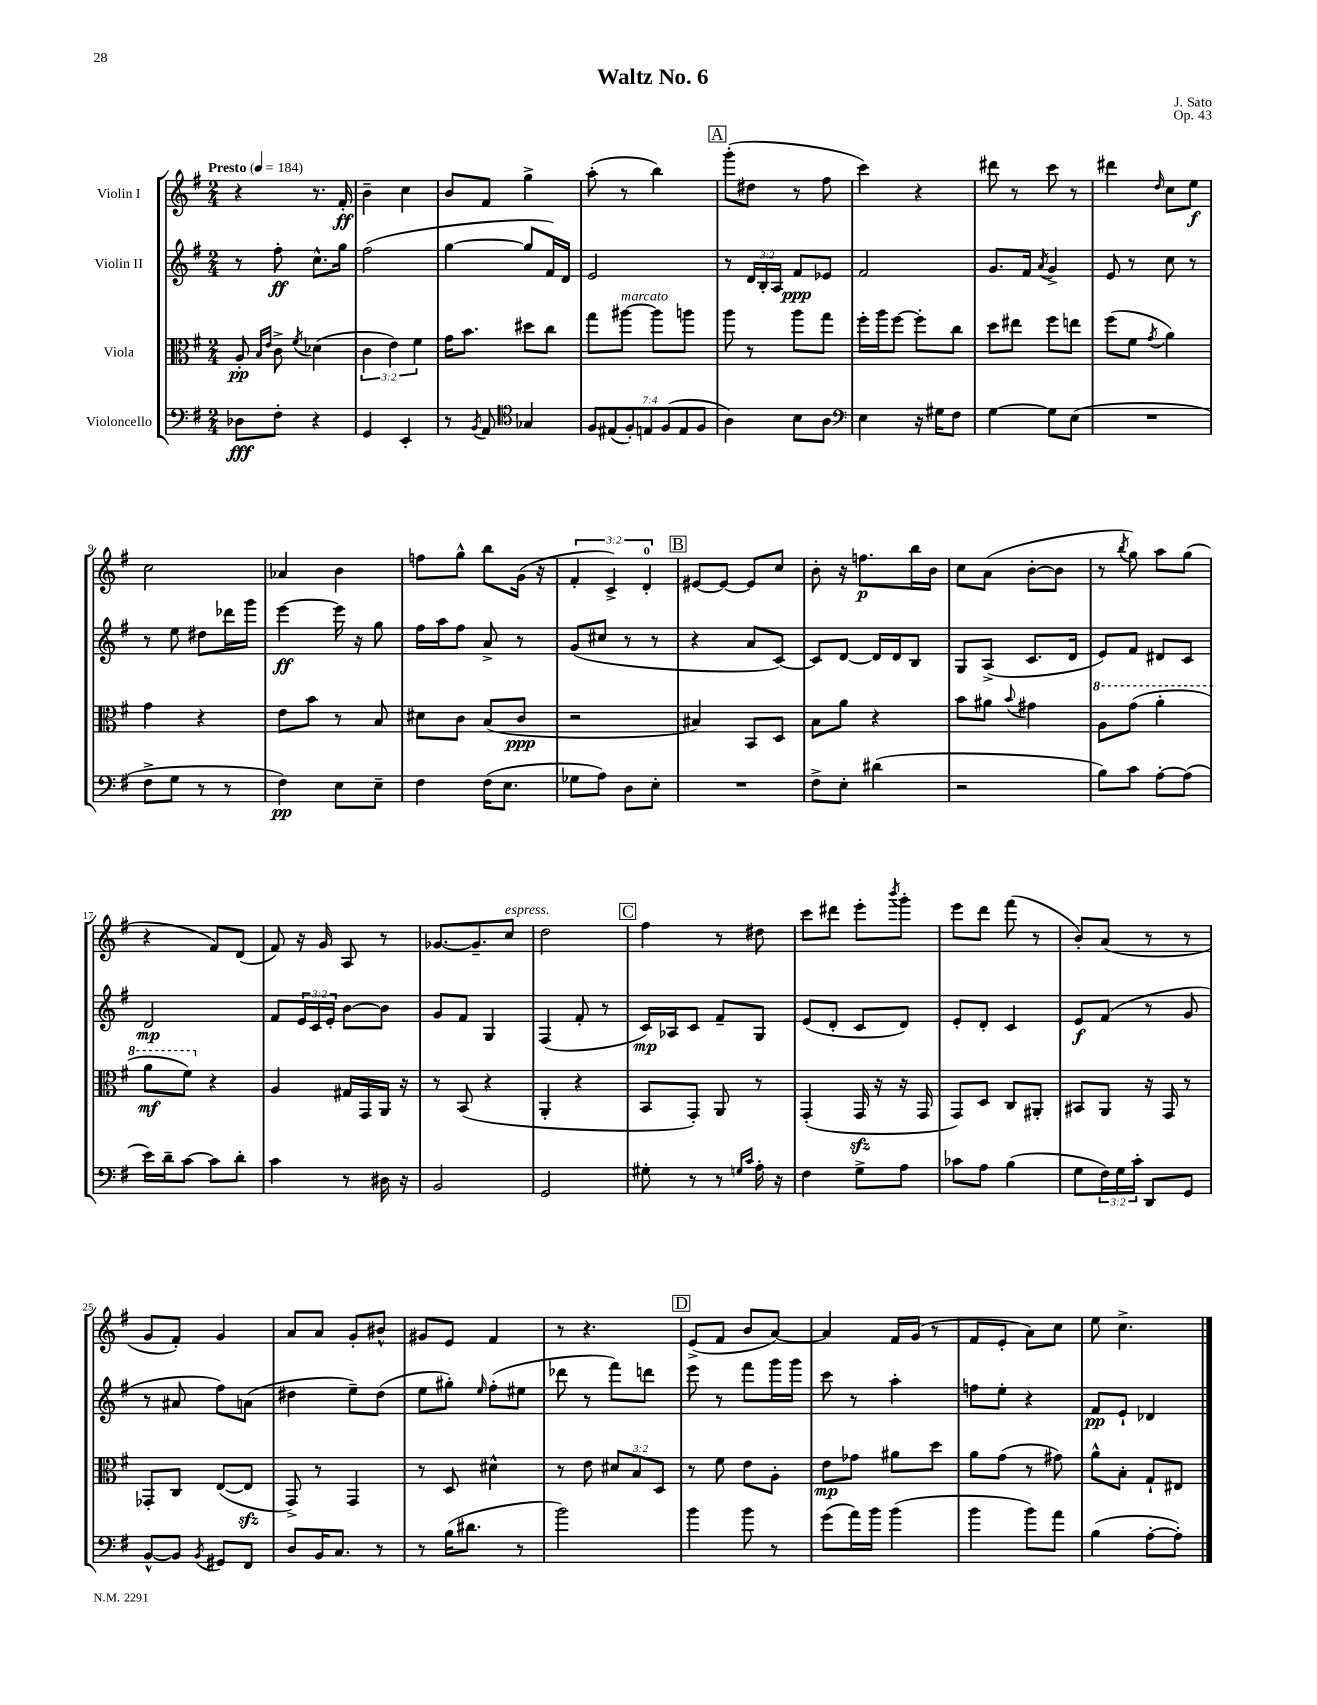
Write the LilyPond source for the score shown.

\header { title = "Waltz No. 6" composer = "J. Sato" opus = "Op. 43" }
<<
\new StaffGroup <<
\new Staff = "s0" \with { instrumentName = "Violin I" } {
    \clef treble \key g \major \numericTimeSignature \time 2/4 \override Staff.TupletNumber.text = #tuplet-number::calc-fraction-text \tempo "Presto" 4 = 184
    r4 r8. fis'16-.\ff |
    b'4-- c''4 |
    b'8 fis'8 g''4-> |
    a''8-.( r8 b''4) |
    \mark \markup { \box "A" } g'''8-.( dis''8 r8 fis''8 |
    c'''4) r4 |
    dis'''8 r8 c'''8 r8 |
    dis'''4 \grace { d''16 } c''8 e''8\f |
    c''2 |
    aes'4 b'4 |
    f''8 g''8-^ b''8 g'16( r16 |
    \tuplet 3/2 { fis'4-. c'4->) d'4-0-. } |
    \mark \markup { \box "B" } eis'8~ eis'8~ eis'8 c''8 |
    b'8-. r16 f''8.\p b''16 b'16 |
    c''8 a'8( b'8~-. b'8 |
    r8 \acciaccatura { b''8 } g''8) a''8 g''8( |
    r4 fis'8) d'8( |
    fis'8) r16 g'16 a8 r8 |
    ges'8.~ ges'8.-- c''8^\markup { \italic "espress." } |
    d''2 |
    \mark \markup { \box "C" } fis''4 r8 dis''8 |
    c'''8 dis'''8 e'''8-. \acciaccatura { b'''8 } g'''8-. |
    e'''8 d'''8 fis'''8( r8 |
    b'8-.) a'8( r8 r8 |
    g'8 fis'8-.) g'4 |
    a'8 a'8 g'8-. bis'8-^ |
    gis'8 e'8 fis'4 |
    r8 r4. |
    \mark \markup { \box "D" } e'8->( fis'8 b'8 a'8~) |
    a'4 fis'16 g'16( r8 |
    fis'8 e'8-. a'8) c''8 |
    e''8 c''4.-> \bar "|." |
}
\new Staff = "s1" \with { instrumentName = "Violin II" } {
    \clef treble \key g \major \numericTimeSignature \time 2/4 \override Staff.TupletNumber.text = #tuplet-number::calc-fraction-text
    r8 fis''8-.\ff c''8.-^ g''16 |
    fis''2( |
    g''4~ g''8 fis'16) d'16 |
    e'2 |
    \mark \markup { \box "A" } r8 \tuplet 3/2 { d'16 b16-. a16 } fis'8\ppp ees'8 |
    fis'2 |
    g'8. fis'16 \acciaccatura { a'8 } g'4-> |
    e'8 r8 c''8 r8 |
    r8 e''8 dis''8 des'''16 g'''16 |
    e'''4~\ff e'''16 r16 g''8 |
    fis''16 a''16 fis''8 a'8-> r8 |
    g'8( cis''8 r8 r8 |
    \mark \markup { \box "B" } r4 a'8 c'8~) |
    c'8 d'8~ d'16 d'16 b8 |
    g8 a8->( c'8. d'16 |
    e'8) fis'8 dis'8 c'8 |
    d'2\mp |
    fis'8 \tuplet 3/2 { e'16 c'16 e'16-. } b'8~ b'8 |
    g'8 fis'8 g4 |
    fis4( fis'8-. r8 |
    \mark \markup { \box "C" } c'16\mp) aes16 c'8 fis'8-- g8 |
    e'8( d'8-. c'8 d'8) |
    e'8-. d'8-. c'4 |
    e'8\f fis'8( r8 g'8 |
    r8 ais'8 fis''8) a'8( |
    dis''4 e''8--) dis''8( |
    e''8 gis''8-.) \grace { e''16 } fis''8-.( eis''8 |
    des'''8 r8 fis'''8) d'''8 |
    \mark \markup { \box "D" } e'''8 r8 fis'''8 g'''16 g'''16 |
    c'''8 r8 a''4-. |
    f''8 e''8-. r4 |
    fis'8\pp e'8-! des'4 \bar "|." |
}
\new Staff = "s2" \with { instrumentName = "Viola" } {
    \clef alto \key g \major \numericTimeSignature \time 2/4 \override Staff.TupletNumber.text = #tuplet-number::calc-fraction-text
    a8-.\pp \grace { b16 e'16 } c'8-> \acciaccatura { fis'8 } des'4( |
    \tuplet 3/2 { c'4 e'4) fis'4 } |
    g'16 b'8. dis''8 c''8 |
    g''8 ais''8~^\markup { \italic "marcato" } ais''8 a''8 |
    \mark \markup { \box "A" } a''8 r8 a''8 g''8 |
    fis''16-. a''16 fis''8~ fis''8-. c''8 |
    d''8 eis''8 fis''8 e''8 |
    fis''8( fis'8 \acciaccatura { g'8 } a'4) |
    g'4 r4 |
    e'8 b'8 r8 b8 |
    dis'8 c'8 b8( c'8\ppp |
    r2 |
    \mark \markup { \box "B" } bis4) b,8 d8 |
    b8 a'8 r4 |
    b'8 ais'8 \appoggiatura { b'8 } gis'4 |
    \ottava #1 a'8 g''8( a''4-. |
    a''8\mf fis''8) \ottava #0 r4 |
    a4 gis16 g,16 a,16 r16 |
    r8 b,8( r4 |
    a,4-. r4 |
    \mark \markup { \box "C" } b,8 g,8-.) a,8 r8 |
    g,4-.( g,16\sfz r16 r16 g,16 |
    g,8) d8 c8 ais,8-. |
    bis,8 a,8 r16 g,16 r8 |
    ges,8-. c8 e8~( e8\sfz |
    g,8->) r8 g,4 |
    r8 d8 dis'4-^ |
    r8 e'8 \tuplet 3/2 { dis'8 b8 d8 } |
    \mark \markup { \box "D" } r8 fis'8 e'8 a8-. |
    e'8\mp ges'8 ais'8 d''8 |
    a'8 g'8( r8 gis'8) |
    a'8-^ b8-. g8-! eis8 \bar "|." |
}
\new Staff = "s3" \with { instrumentName = "Violoncello" } {
    \clef bass \key g \major \numericTimeSignature \time 2/4 \override Staff.TupletNumber.text = #tuplet-number::calc-fraction-text
    des8\fff fis8-. r4 |
    g,4 e,4-. |
    r8 \acciaccatura { b,8 } a,8 \clef tenor ges4 |
    \tuplet 7/4 { fis8 eis8( fis8-.) e8 fis8( e8 fis8 } |
    \mark \markup { \box "A" } a4) b8 a8 |
    \clef bass e4 r16 gis16 fis8 |
    g4~ g8 e8( |
    R2 |
    fis8-> g8 r8 r8 |
    fis4\pp) e8 e8-- |
    fis4 fis16( e8. |
    ges8 a8) d8 e8-. |
    \mark \markup { \box "B" } R2 |
    fis8-> e8-. dis'4( |
    r2 |
    b8) c'8 a8~-. a8( |
    e'16) d'16-- c'8~ c'8 d'8-. |
    c'4 r8 dis16 r16 |
    b,2 |
    g,2 |
    \mark \markup { \box "C" } gis8-. r8 r8 \grace { g16 c'16 } a16-. r16 |
    fis4 g8-> a8 |
    ces'8 a8 b4( |
    g8 \tuplet 3/2 { fis16) g16 c'16-. } d,8 g,8 |
    b,8~-^ b,8 \acciaccatura { b,8 } gis,8 fis,8 |
    d8 b,16 c8. r8 |
    r8 b16( dis'8. r8 |
    b'2) |
    \mark \markup { \box "D" } b'4 b'8 r8 |
    g'8( a'16) b'16 b'4( |
    b'4 b'8) a'8 |
    b4( a8~-. a8-.) \bar "|." |
}
>>
>>
